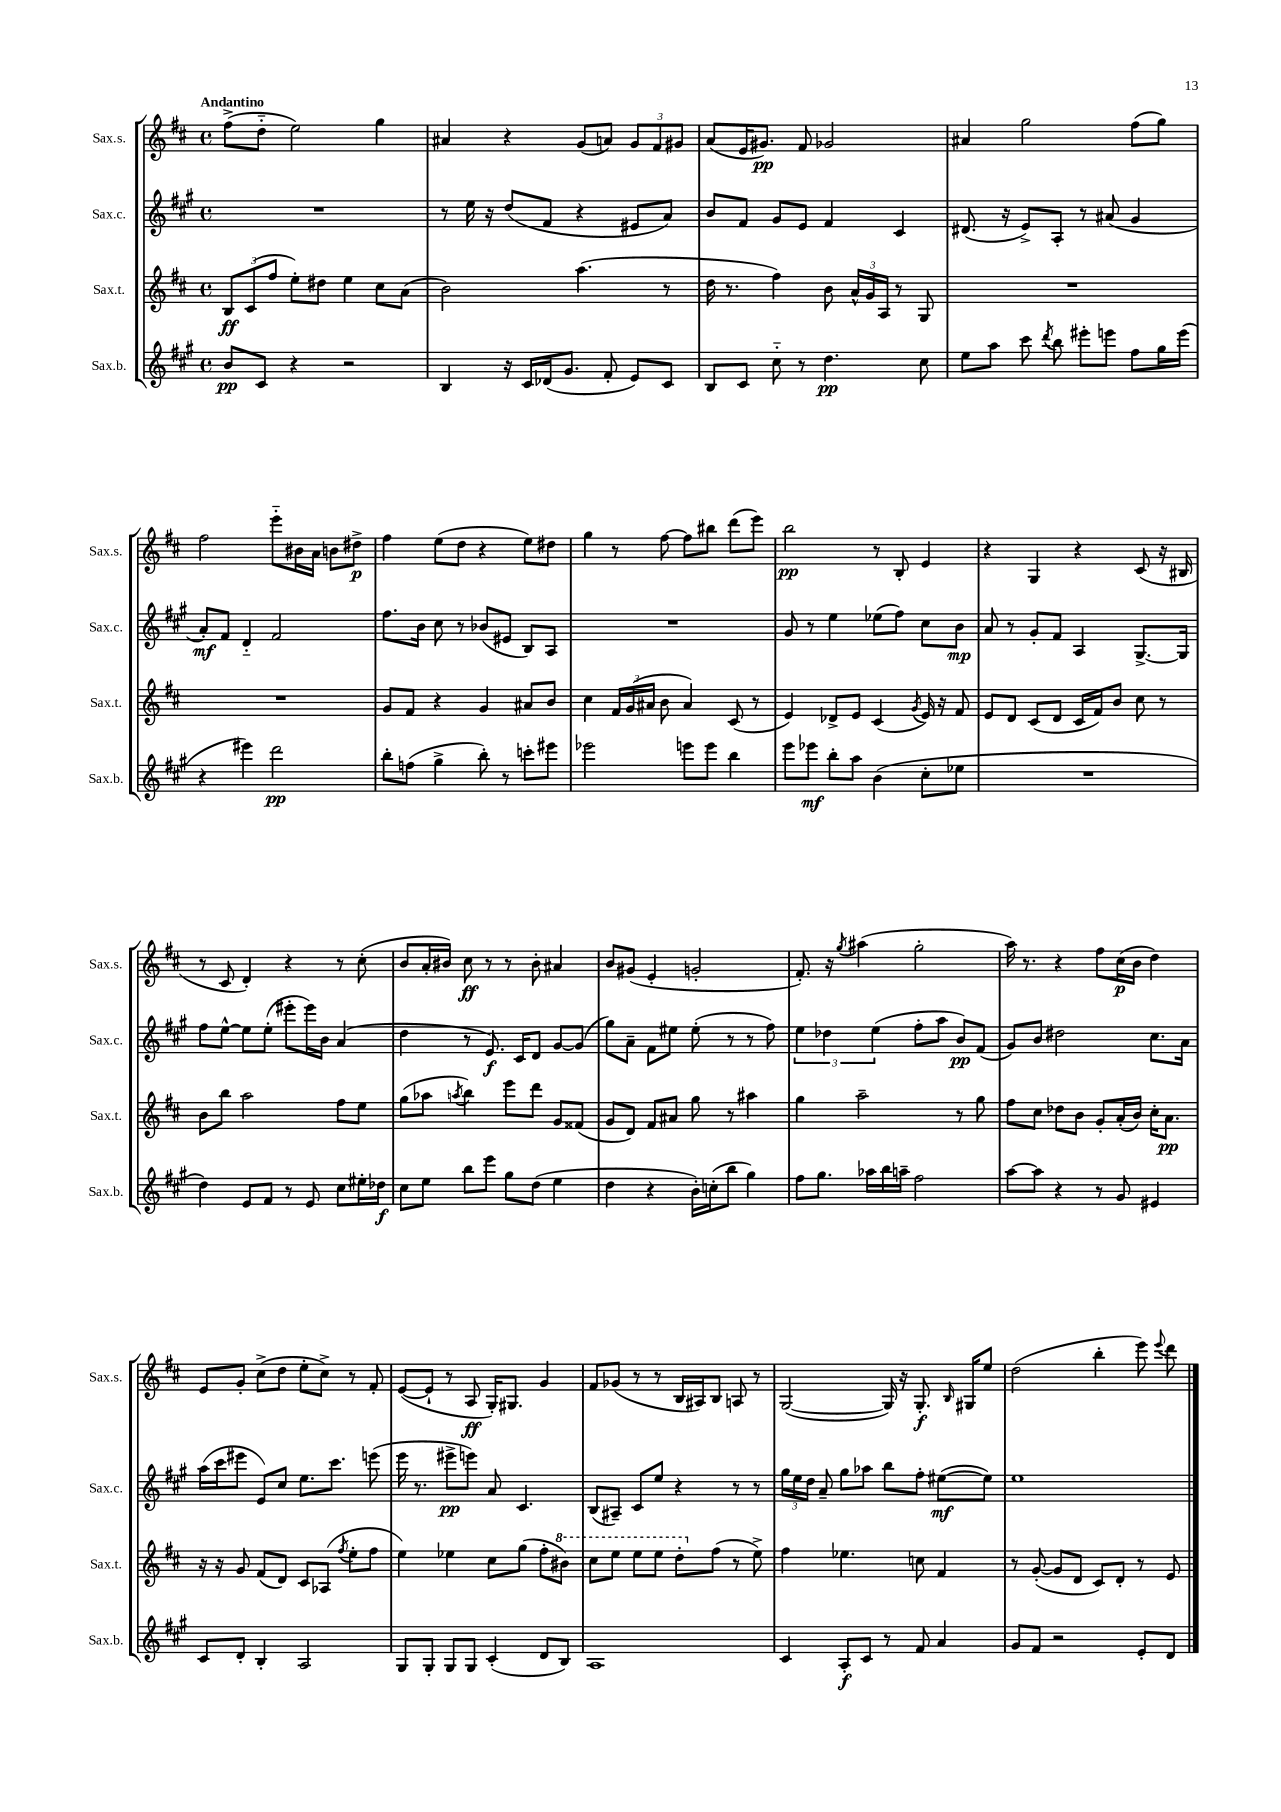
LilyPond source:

<<
\new StaffGroup <<
\new Staff = "s0" \with { instrumentName = "Sax.s." shortInstrumentName = "Sax.s." } {
    \clef treble \key d \major \defaultTimeSignature \time 4/4 \tempo "Andantino"
    \autoBeamOff fis''8[->( d''8]-_ e''2) g''4 |
    ais'4 r4 g'8[( a'8]) \tuplet 3/2 { g'8[ fis'8 gis'8] } |
    a'8[( e'16 gis'8.]\pp) fis'8 ges'2 |
    ais'4 g''2 fis''8[( g''8]) |
    fis''2 e'''8[-_ bis'16 a'16] b'8[ dis''8]->\p |
    fis''4 e''8[( d''8] r4 e''8[) dis''8] |
    g''4 r8 fis''8~ fis''8[ bis''8] d'''8[( e'''8]) |
    b''2\pp r8 b8-. e'4 |
    r4 g4 r4 cis'8( r16 bis16 |
    r8 cis'8 d'4-.) r4 r8 cis''8-.( |
    b'8[ a'16-. bis'16]) cis''8\ff r8 r8 bis'8-. ais'4 |
    b'8[ gis'8]( e'4-. g'2-. |
    fis'8.-.) r16 \acciaccatura { g''8 } ais''4( g''2-. |
    a''16) r8. r4 fis''8[ cis''16\p( b'16] d''4) |
    e'8[ g'8]-. cis''8[->( d''8] e''8[-. cis''8]->) r8 fis'8-. |
    e'8[~( e'8]-! r8 a8\ff g16[-.) gis8.] g'4 |
    fis'8[ ges'8]( r8 r8 b16[ ais16) b8] a8 r8 |
    g2~( g16) r16 g8.-.\f \grace { b16 } gis16[ e''8] |
    d''2( b''4-. e'''8) \appoggiatura { e'''8 } d'''8 \bar "|." |
}
\new Staff = "s1" \with { instrumentName = "Sax.c." shortInstrumentName = "Sax.c." } {
    \clef treble \key a \major \defaultTimeSignature \time 4/4
    \autoBeamOff R1 |
    r8 e''16 r16 d''8[( fis'8] r4 eis'8[ a'8]) |
    b'8[ fis'8] gis'8[ e'8] fis'4 cis'4 |
    dis'8.( r16 e'8[->) a8]-. r8 ais'8( gis'4 |
    a'8[-.\mf) fis'8] d'4-_ fis'2 |
    fis''8.[ b'16] cis''8 r8 bes'8[( eis'8] b8[) a8] |
    R1 |
    gis'8 r8 e''4 ees''8[( fis''8]) cis''8[ b'8]\mp |
    a'8 r8 gis'8[-. fis'8] a4 gis8.[~-> gis16] |
    fis''8[ e''8]~-^ e''8[ e''8]-.( eis'''8[-. eis'''16) b'16] a'4( |
    d''4 r8 e'8.\f) cis'16[ d'8] gis'8[~ gis'8]( |
    gis''8[) a'8]-- fis'8[ eis''8] eis''8-.( r8 r8 fis''8) |
    \tuplet 3/2 { e''4 des''4 e''4( } fis''8[-. a''8] b'8[\pp) fis'8]( |
    gis'8[) b'8] dis''2 cis''8.[ a'16] |
    a''16[( cis'''16 eis'''8] e'8[) cis''8] e''8.[ cis'''8.] e'''8( |
    e'''16 r8. eis'''8[->\pp e'''8]) a'8 cis'4. |
    b8[( ais8]--) cis'8[ e''8] r4 r8 r8 |
    \tuplet 3/2 { gis''16[ e''16 d''16] } a'8-- gis''8[ aes''8] b''8[ fis''8]-. eis''8[~\mf( eis''8]) |
    e''1 \bar "|." |
}
\new Staff = "s2" \with { instrumentName = "Sax.t." shortInstrumentName = "Sax.t." } {
    \clef treble \key d \major \defaultTimeSignature \time 4/4
    \autoBeamOff \tuplet 3/2 { b8[\ff cis'8( fis''8] } e''8[-.) dis''8] e''4 cis''8[ a'8]( |
    b'2) a''4.( r8 |
    d''16 r8. fis''4) b'8 \tuplet 3/2 { a'16[-^ g'16 a16] } r8 g8 |
    R1 |
    R1 |
    g'8[ fis'8] r4 g'4 ais'8[ b'8] |
    cis''4 \tuplet 3/2 { fis'16[ g'16( ais'16] } b'8 ais'4) cis'8( r8 |
    e'4) des'8[-> e'8] cis'4( \acciaccatura { g'8 } e'16) r16 fis'8 |
    e'8[ d'8] cis'8[( d'8] cis'16[ fis'16) b'8] cis''8 r8 |
    b'8[ b''8] a''2 fis''8[ e''8] |
    g''8[( aes''8] \acciaccatura { a''8 } b''4) e'''8[ d'''8] g'8[ fisis'8]( |
    g'8[ d'8]) fis'8[ ais'8] g''8 r8 ais''4 |
    g''4 a''2-- r8 g''8 |
    fis''8[ cis''8] des''8[ b'8] g'8[-. a'16-.( b'16]) cis''16[-. a'8.]\pp |
    r16 r16 g'8 fis'8[( d'8]) cis'8[ aes8]( \acciaccatura { fis''8 } e''8[-. fis''8] |
    e''4) ees''4 cis''8[ g''8]( fis''8[-. \ottava #1 bis''8]) |
    cis'''8[ e'''8] e'''8[ e'''8] d'''8[-. \ottava #0 fis''8]( r8 e''8->) |
    fis''4 ees''4. c''8 fis'4 |
    r8 g'8~-.( g'8[ d'8] cis'8[) d'8]-. r8 e'8 \bar "|." |
}
\new Staff = "s3" \with { instrumentName = "Sax.b." shortInstrumentName = "Sax.b." } {
    \clef treble \key a \major \defaultTimeSignature \time 4/4
    \autoBeamOff b'8[\pp cis'8] r4 r2 |
    b4 r16 cis'16[ des'16( gis'8.] fis'8-. e'8[) cis'8] |
    b8[ cis'8] cis''8-_ r8 d''4.\pp cis''8 |
    e''8[ a''8] cis'''8 \acciaccatura { d'''8 } b''8 eis'''8[-. e'''8] fis''8[ gis''16 e'''16]( |
    r4 eis'''4) d'''2\pp |
    b''8[-. f''8]( gis''4-> b''8-.) r8 c'''8[-. eis'''8] |
    ees'''2 e'''8[ e'''8] b''4 |
    e'''8[ ees'''8]\mf b''8[-. a''8] b'4( cis''8[-. ees''8] |
    R1 |
    d''4) e'8[ fis'8] r8 e'8 cis''8[ eis''16-. des''16]\f |
    cis''8[ e''8] b''8[ e'''8] gis''8[ d''8]( e''4 |
    d''4 r4 b'16[-.) c''16-.( b''8] gis''4) |
    fis''8[ gis''8.] aes''16[ b''16 a''16]-- fis''2 |
    a''8[~ a''8] r4 r8 gis'8 eis'4 |
    cis'8[ d'8]-. b4-. a2 |
    gis8[ gis8]-. gis8[ gis8] cis'4-.( d'8[ b8]) |
    a1 |
    cis'4 a8[-.\f cis'8] r8 fis'8 a'4 |
    gis'8[ fis'8] r2 e'8[-. d'8] \bar "|." |
}
>>
>>
\layout { \context { \Score \remove "Bar_number_engraver" } }
